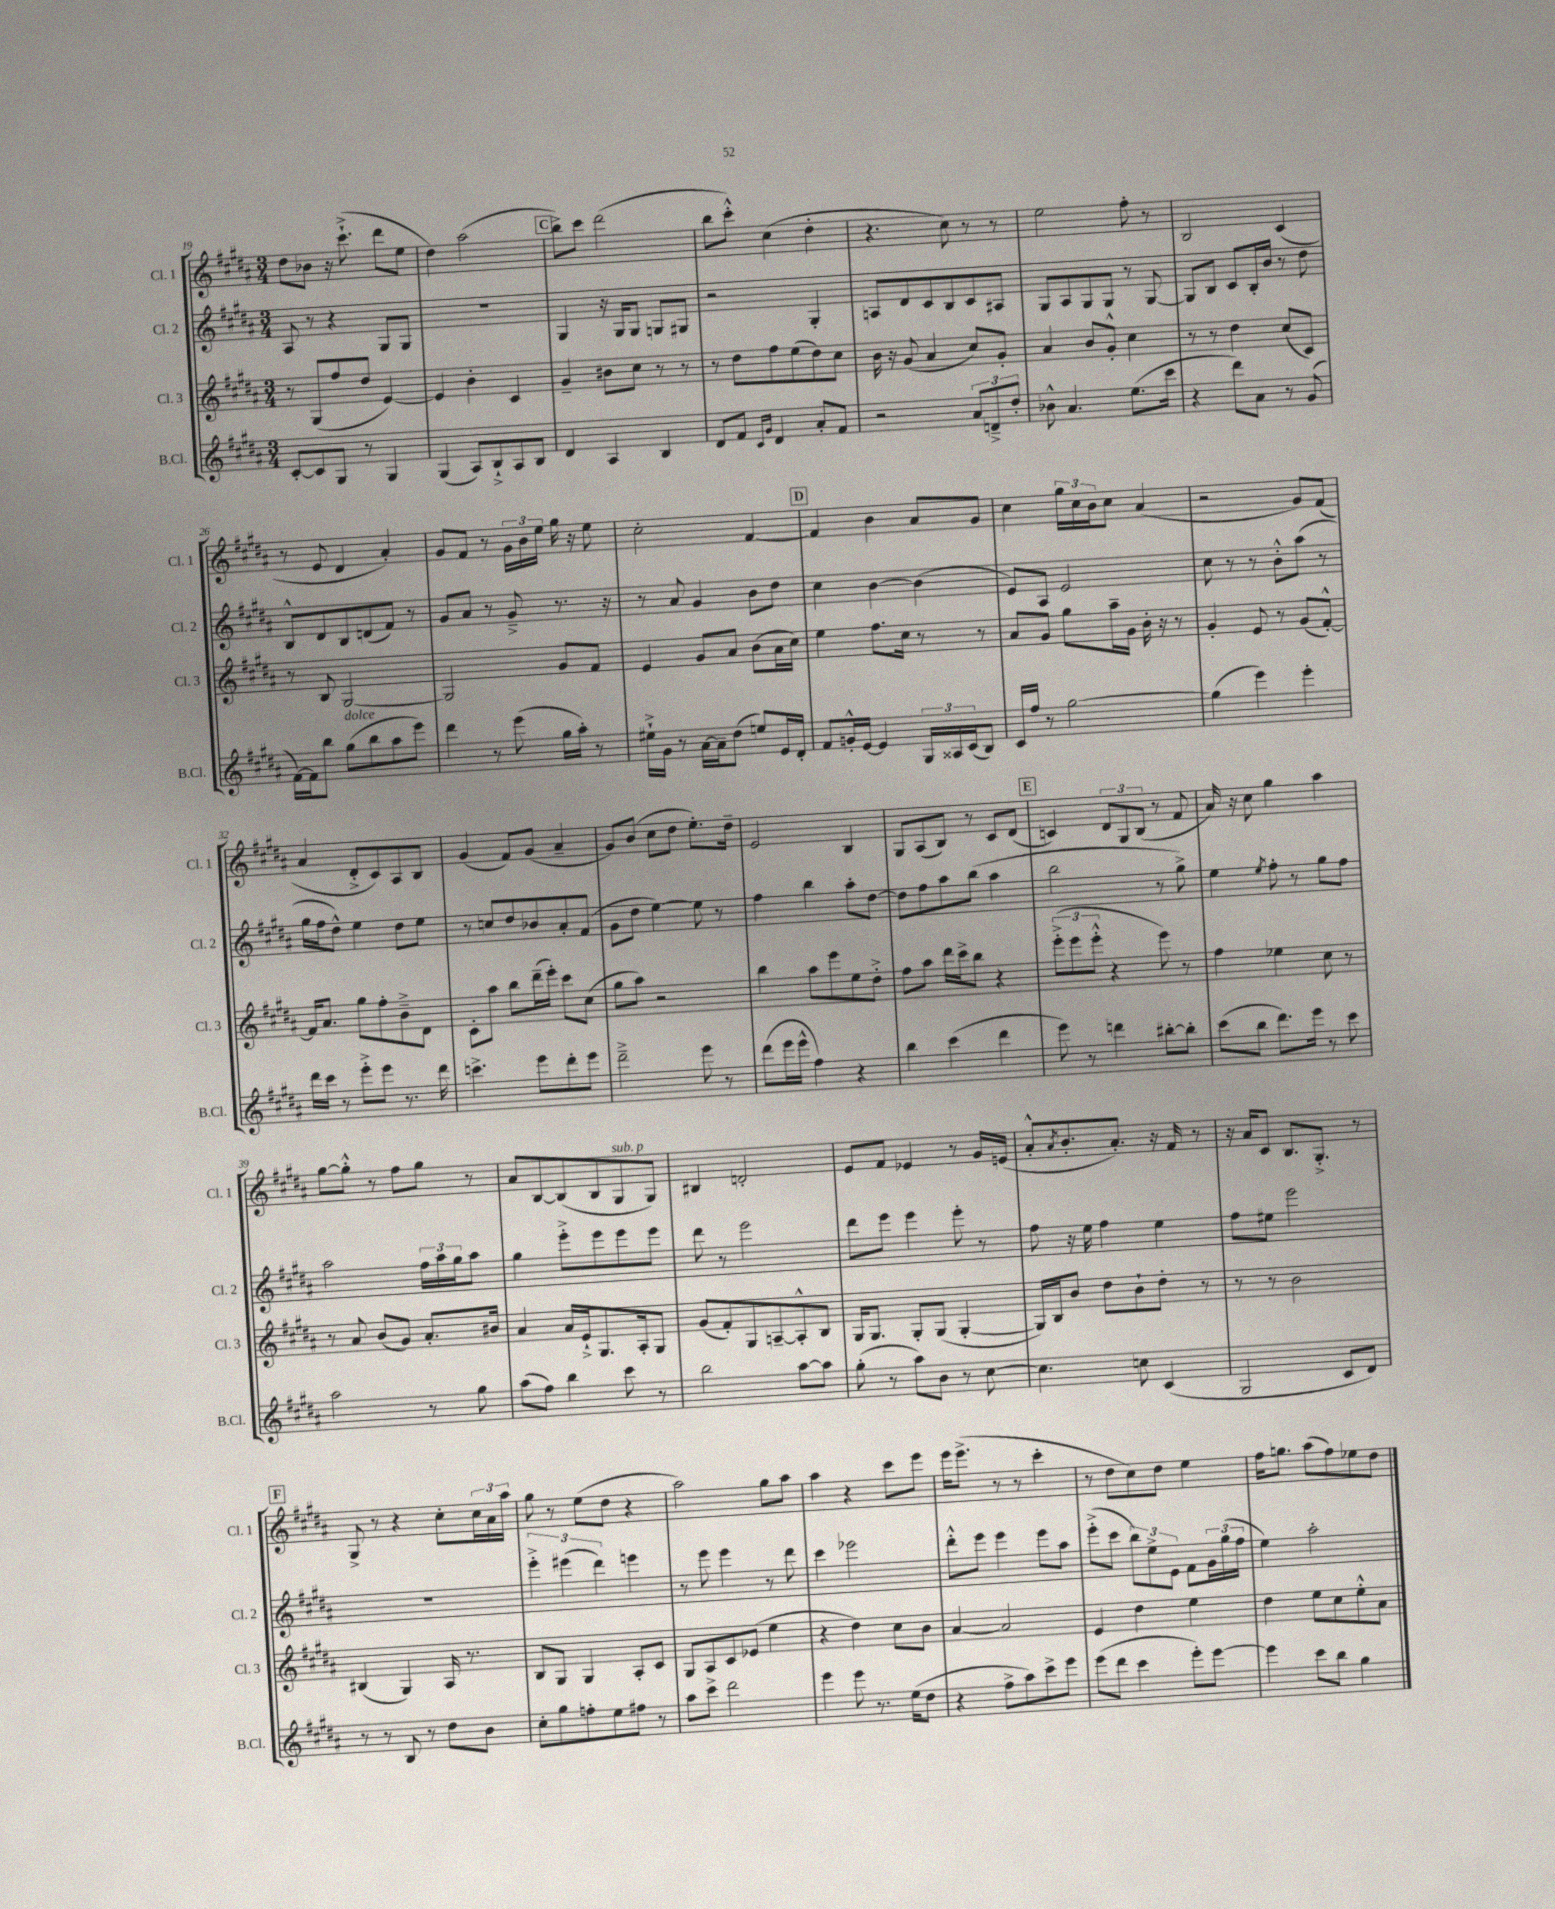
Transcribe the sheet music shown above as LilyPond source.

<<
\new StaffGroup <<
\new Staff = "s0" \with { instrumentName = "Cl. 1" shortInstrumentName = "Cl. 1" } {
    \clef treble \key b \major \numericTimeSignature \time 3/4
    dis''8 bes'8 r16 cis'''8.-!->( dis'''8 e''8 |
    dis''4) ais''2( |
    \mark \markup { \box "C" } b''8->) cis'''8 dis'''2( |
    b''8 cis'''8-.-^) cis''4( dis''4-. |
    r4. cis''8) r8 r8 |
    e''2 fis''8-. r8 |
    b2 cis'4( |
    r8 e'8 dis'4 ais'4-.) |
    gis'8 fis'8 r8 \tuplet 3/2 { gis'16 b'16 e''16 } gis''16 r16 e''8 |
    cis''2-. fis'4~ |
    \mark \markup { \box "D" } fis'4 b'4 ais'8 gis'8 |
    cis''4 \tuplet 3/2 { gis''16 cis''16 b'16 } cis''8 ais'4( |
    r2 gis'8) fis'8( |
    ais'4 dis'8-.-> cis'8) ais8 b8 |
    gis'4( fis'8) gis'8( ais'4-- |
    gis'8) b'8( cis''8 dis''8 e''8.-.) dis''16-- |
    e'2 b4 |
    gis8 ais8( b8) r8 cis'8 dis'8( |
    \mark \markup { \box "E" } c'4) \tuplet 3/2 { dis'8 gis8 b8( } r8 fis'8 |
    ais'16) r16 cis''8 gis''4 ais''4 |
    gis''8~ gis''8-.-^ r8 fis''8 gis''8 r8 |
    ais'8 b8~ b8( b8 gis8^\markup { \italic "sub. p" } gis8) |
    bis4 d'2-. |
    e'8 fis'8 ees'4 r8 gis'16 e'16( |
    ais'8-.-^ \acciaccatura { ais'8 } b'8.-. ais'8.-.) r16 fis'16 r8 |
    r16 ais'16 cis'8 b8. gis8.-.-> r8 |
    \mark \markup { \box "F" } gis8-> r8 r4 cis''8-. \tuplet 3/2 { cis''16 ais'16 ais''16 } |
    gis''8 r8 e''8( dis''8 r4 |
    ais''2) gis''8 ais''8 |
    ais''4 r4 cis'''8 e'''8 |
    e'''16 e'''8.->( r8 r8 cis'''4-. |
    r8 dis''8 cis''8) dis''8 e''4 |
    fis''16 g''8. ais''8( fis''8) ees''8 dis''8 \bar "|." |
}
\new Staff = "s1" \with { instrumentName = "Cl. 2" shortInstrumentName = "Cl. 2" } {
    \clef treble \key b \major \numericTimeSignature \time 3/4
    ais8 r8 r4 gis8 gis8 |
    R2. |
    \mark \markup { \box "C" } gis4 r16 gis16 gis8 g8 gis8 |
    r2 gis4-. |
    a8 dis'8 cis'8 b8 cis'8 ais8 |
    gis8 ais8 gis8 gis8 r8 gis8~ |
    gis8 b8 cis'8 b16-. b'16 r8 dis''8 |
    b8-^ dis'8 b8 d'8( fis'8) r8 |
    gis'8 ais'8 r8 gis'8---> r8. r16 |
    r8 ais'8 gis'4 b'8 dis''8 |
    \mark \markup { \box "D" } cis''4 b'4~ b'4( |
    e'8) ais8 e'2 |
    cis''8 r8 r8 b'8-.-^ ais''8( r8 |
    gis''16 fis''16 dis''8-^) e''4 dis''8 e''8 |
    r8 c''8 dis''8 bes'8 ais'8-. fis'8( |
    gis'8 dis''8 e''4~) e''8 r8 |
    fis''4 b''4 ais''8-. dis''8~ |
    dis''8 fis''8 ais''8 b''8( ais''4 |
    \mark \markup { \box "E" } b''2 r8 gis''8->) |
    e''4 \acciaccatura { e''8 } fis''8-. r8 gis''8 fis''8 |
    ais''2 \tuplet 3/2 { fis''16 ais''16 gis''16 } ais''8 |
    gis''4 e'''8-.-> e'''8 e'''8 e'''8 |
    dis'''8 r8 e'''2 |
    dis'''8 e'''8 e'''4 e'''8-. r8 |
    fis''8 r16 e''16 fis''4 e''4 |
    fis''8 eis''8 e'''2 |
    \mark \markup { \box "F" } R2. |
    \tuplet 3/2 { e'''4-.-> eis'''4( dis'''4) } e'''4 |
    r8 e'''8 e'''4 r8 dis'''8 |
    cis'''4 ees'''2 |
    dis'''8-.-^ e'''8 e'''4 e'''8 ais''8 |
    e'''8-.->( cis'''8 \tuplet 3/2 { b''8) e''8-> e'8 } fis'8 \tuplet 3/2 { gis'16 gis''16( fis''16 } |
    e''4) ais''2-. \bar "|." |
}
\new Staff = "s2" \with { instrumentName = "Cl. 3" shortInstrumentName = "Cl. 3" } {
    \clef treble \key b \major \numericTimeSignature \time 3/4
    r8 gis8( fis''8 dis''8 e'4~) |
    e'4 b'4-. cis'4 |
    \mark \markup { \box "C" } gis'4-- bis'8 cis''8 r8 r8 |
    r8 dis''8 fis''8 e''8( dis''8) cis''8 |
    b'16 r16 gis'8( ais'4 cis''8) gis'8-. |
    ais'4 b'8 gis'8-.-^ cis''4 |
    r8 r8 dis''4 cis''8( cis'8) |
    r8 b8 gis2~ |
    gis2 gis'8 fis'8 |
    e'4 gis'8 ais'8 b'8( ais'16 cis''16) |
    \mark \markup { \box "D" } e''4 fis''8. cis''16 r8 r8 |
    ais'8 gis'8 gis''8 ais''16-- gis'16 b'16-. r16 r8 |
    gis'4-. e'8 r8 gis'8( fis'8~-.-^) |
    fis'16 ais'8. gis''8 fis''8-. b'8---> dis'8 |
    cis'8-. ais''8 b''8 dis'''16--( e'''16-.) cis'''8 cis''8( |
    gis''8 ais''8) r2 |
    b''4 ais''8 e'''8 e''8 dis''8-.-> |
    fis''8 ais''8 dis'''16 cis'''16-> b''8 r4 |
    \mark \markup { \box "E" } \tuplet 3/2 { e'''8-.->( e'''8 e'''8-.-^ } r4 e'''8) r8 |
    fis''4 ees''4 cis''8 r8 |
    r8 ais'8 b'8( gis'8) ais'8.-. bis'16 |
    ais'4 ais'16 e'16-!-> gis8. ais16-. gis8 |
    gis'8( fis'8-.) gis8 a8~-- a8-.-^ b8 |
    gis16 gis8. gis8-. gis8( gis4~-. |
    gis16) b16 b'8 dis''8 b'8-! dis''8-. r8 |
    r8 r8 b'2 |
    \mark \markup { \box "F" } bis4( gis4) ais16 r8. |
    b8 gis8 gis4 ais8-. cis'8 |
    gis8 ais8 cis'8 ees'8( e''4 |
    r4 dis''4) cis''8 b'8 |
    ais'4~ ais'2 |
    e'4 dis''4 e''4 |
    dis''4 e''8 cis''8 e''8-.-^ ais'8 \bar "|." |
}
\new Staff = "s3" \with { instrumentName = "B.Cl." shortInstrumentName = "B.Cl." } {
    \clef treble \key b \major \numericTimeSignature \time 3/4
    cis'8~-. cis'8 gis8 r8 gis4 |
    gis4( ais8) b8-!-> ais8 b8 |
    \mark \markup { \box "C" } dis'4 ais4 b4 |
    dis'8 fis'8 \grace { cis'16 gis'16 } dis'4 ais'8-. fis'8 |
    r2 \tuplet 3/2 { ais'8 d'8---> dis''8-. } |
    bes'8-^ ais'4. e''8.( cis'''16 |
    r4 dis'''8) ais'8 r8 gis'8( |
    fis'16~) fis'16 b''8 gis''8^\markup { \italic "dolce" }( b''8 ais''8 e'''8) |
    dis'''4 r8 e'''8( gis''16 ais''16-.) r8 |
    eis''16-!-> gis'16 r8 ais'16~ ais'16-- dis''8( e''8) e'16 dis'16-. |
    \mark \markup { \box "D" } fis'8 g'16-.-^ e'16~ e'4 \tuplet 3/2 { gis16 aisis16 cis'16( } b8) |
    cis'16 fis''16 r8 gis''2~ |
    gis''4( e'''4) e'''4-. |
    dis'''16 cis'''16 r8 e'''8-.-> e'''8 r8. dis'''16 |
    c'''4.-> e'''8 dis'''8-. e'''8 |
    dis'''2---> e'''8 r8 |
    dis'''8( e'''16 e'''16-^ fis''4) r4 |
    b''4 cis'''4( dis'''4 |
    \mark \markup { \box "E" } e'''8) r8 d'''4 bis''8~-. bis''8-. |
    cis'''8( b''8 dis'''8.) e'''16 r8 cis'''8 |
    ais''2 r8 gis''8 |
    ais''8( fis''8) b''4 cis'''8 r8 |
    b''2 ais''8~ ais''8 |
    gis''8-.( r8 ais''8) b'8 r8 cis''8~ |
    cis''4. c''8 cis'4( |
    gis2 cis'8 dis'8) |
    \mark \markup { \box "F" } r8 r8 b8 r8 dis''8 b'8 |
    cis''8-. gis''8 f''8-. e''8 fis''8 r8 |
    ais''8 cis'''8-> dis'''2 |
    e'''4 e'''8 r8. e''16( dis''8 |
    r4 fis''8-> ais''8) cis'''8-> e'''8 |
    e'''8( dis'''8 cis'''4 e'''8-.) e'''8~ |
    e'''4 cis'''8 b''8 gis''4 \bar "|." |
}
>>
>>
\layout { \context { \Score currentBarNumber = #19 } }
